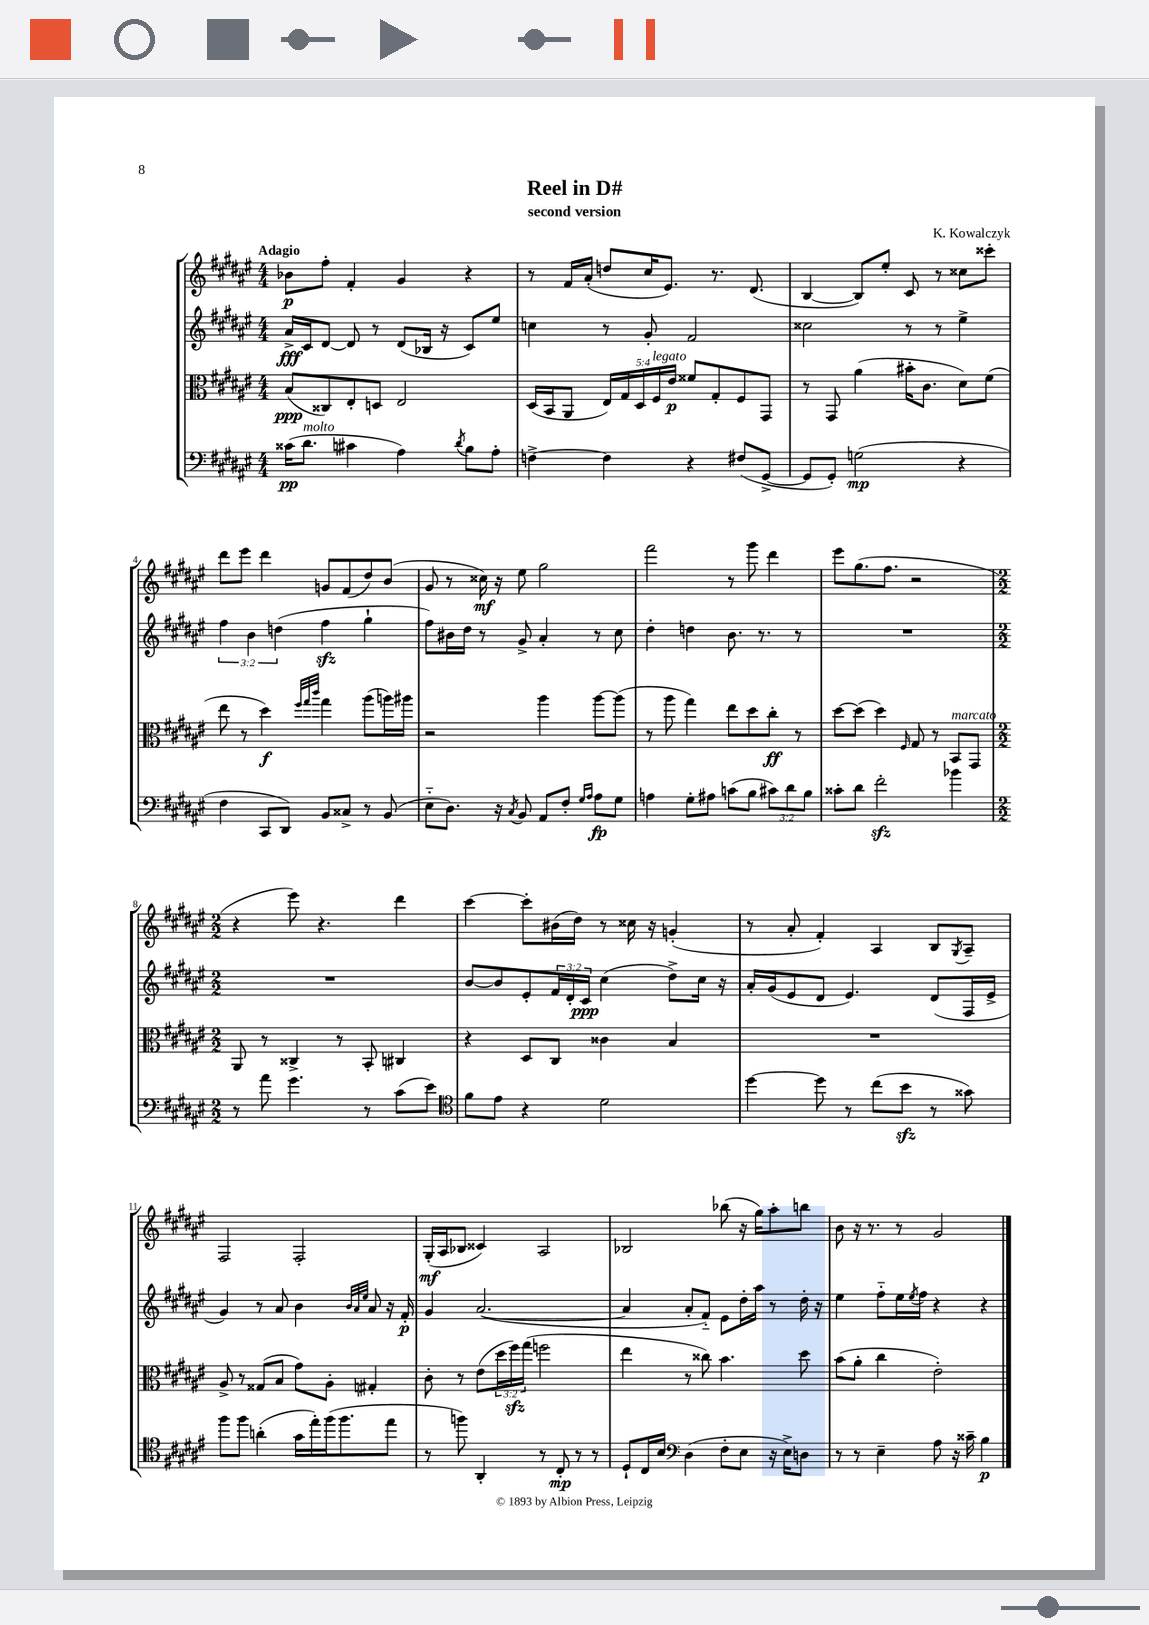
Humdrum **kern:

**kern	**kern	**kern	**kern
*staff4	*staff3	*staff2	*staff1
*clefF4	*clefC3	*clefG2	*clefG2
*k[f#c#g#d#a#e#]	*k[f#c#g#d#a#e#]	*k[f#c#g#d#a#e#]	*k[f#c#g#d#a#e#]
*M4/4	*M4/4	*M4/4	*M4/4
(16c##\LK	(8B/L	16a#^/LL	8b-\L
8.d#\J	.	16c#/J	.
.	8C##/)	[8d#/J	8ff#'\J
4c#\	8E#'/	8d#/]	4f#'/
.	8D/J	8r	.
4A#\)	2E#/	(8d#/L	4g#/
.	.	16B-/Jk	.
.	.	16r	.
8qd#/	.	.	.
8B\L	.	8c#/L)	4r
8A#'\J	.	8ee#/J	.
=	=	=	=
[4F^\	(16D#/LL	4cc\	8r
.	16BB/J	.	.
.	8AA#/J	.	16f#/LL
.	.	.	(16a#'/JJ
4F\]	20E#/LL)	8r	8dd/L
.	20G#/	.	.
.	20D#/	.	.
.	.	8g#'/	16cc#/K
.	20F#/	.	.
.	.	.	8.e#/J)
.	20e#/JJ	.	.
4r	8f##/L	2f#/	.
.	8G#'/	.	8.r
(8F#/L	8F#/	.	.
.	.	.	(8.d#/
[8GG#^/J	8GG#/J	.	.
=	=	=	=
8GG#/]L	8r	2cc##\	[4B/
8GG#'/J)	8GG#/	.	.
(2G\	(4a#\	.	8B/]L)
.	.	.	8ee#'/J
.	16b#'\LK	8r	8c#/
.	8.c#\J	.	.
.	.	8r	8r
4r	8d#\L)	4ee#^\	8cc##\L
.	(8f#\J	.	8ccc##'\J
=	=	=	=
4F#\	8ee#\	6ff#\	8ddd#\L
.	8r	.	8eee#\J
.	.	6b\	.
8CC#/L	4dd#\)	.	4ddd#\
.	.	(6dd\	.
8DD#/J)	.	.	.
.	32qqff#/LLL	.	.
.	32qqgg#/	.	.
.	32qqccc#/JJJ	.	.
8BB/L	4gg#\	4ff#\	8g/L
8C##^/J	.	.	(8f#/
8r	(8aa#\L	4gg#`\	8dd#/)
(8BB/	16aa\L)	.	(8b/J
.	16aa#\JJ	.	.
=	=	=	=
8E#'~\L	2r	8ff#\L)	8g#/
8.D#\J)	.	16b#\L	8r
.	.	16dd#\JJ	.
.	.	8r	16cc##\)
16r	.	.	16r
8qC#/	.	.	.
8BB/	.	8g#^/	8ee#\
8AA#/L	4aa#\	4a#'/	2gg#\
8F#'/J	.	.	.
16qqG#/LL	.	.	.
16qqA#/JJ	.	.	.
8A#\L	[8aa#\L	8r	.
8G#\J	(8aa#\]J	8cc#\	.
=	=	=	=
4A\	8r	4dd#'\	2fff#\
.	8aa#\	.	.
8G#'\L	4gg#\)	4dd\	.
8A#\J	.	.	.
(8c\L	8ee#\L	8.b\	8r
8B\J	8dd#\	.	8ggg#\
.	.	8.r	.
12c#\L)	8cc#'\J	.	4ddd#\
12d#\	.	.	.
.	8r	8r	.
12B\J	.	.	.
=	=	=	=
8c##'\L	[8dd#\L	1r	8eee#\L
8d#\J	(8dd#\]J	.	(8.gg#\
2f#'\	4dd#\)	.	.
.	.	.	8.ff#\J
.	16qqF#/	.	.
.	8G#/	.	2r
.	8r	.	.
4b-\	8BB/L	.	.
.	8GG#/J	.	.
=	=	=	=
*M2/2	*M2/2	*M2/2	*M2/2
8r	8AA#/	1r	4r
8a#\	8r	.	.
4.g#\	4C##^/	.	8eee#\)
.	.	.	4.r
.	8r	.	.
8r	8BB'/	.	.
(8c#\L	4C#/	.	4ddd#\
8e#\J)	.	.	.
=	=	=	=
*clefC4	*	*	*
8f#\L	4r	[8b/L	[4ccc#\
8e#\J	.	8b/]	.
4r	8D#/L	8e#'/	8ccc#'\]L
.	8C#/J	24f#/L	(16b#\L
.	.	24d#'/	.
.	.	.	16dd#\JJ)
.	.	24c#/JJ	.
2d#\	4c##\	(4cc#\	8r
.	.	.	16cc##\
.	.	.	16r
.	4B/	8dd#^\L)	(4g'/
.	.	16cc#\Jk	.
.	.	16r	.
=	=	=	=
[4dd#\	1r	16a#'/LL	8r
.	.	(16g#/J	.
.	.	8e#/	8a#'/
8dd#\]	.	8d#/J	4f#'/)
8r	.	4.e#/)	.
(8cc#\L	.	.	4A#/
8b\J	.	.	.
8r	.	(8d#/L	8B/L
.	.	.	8qG#/
8g##\)	.	16F#/L	8A#~/J
.	.	16e#^/JJ	.
=	=	=	=
8ff#\L	8A#^/	4g#/)	2F#/
8ff#\J	8r	.	.
(4a'\	(8G##/L	8r	.
.	8B/J	8a#/	.
16g#\LL	8g#\L)	4b\	2F#'/
16ee#'\)	.	.	.
(16ff#\J	8A#'\J	.	.
8.ff#\	.	.	.
.	.	32qqb/LLL	.
.	.	32qqa#/	.
.	.	32qqee#/JJJ	.
.	4G#'/	8a#/	.
8ee#\J	.	16r	.
.	.	16f#'/	.
=	=	=	=
8r	8c#'\	4g#/	(16G#'/LL
.	.	.	16A#/J
8ff\)	8r	.	8B-/J
4AA#'/	(8e#\L	([2.a#/	4c##/)
.	24dd#\L	.	.
.	24ff#\)	.	.
.	(24gg#\JJ	.	.
8r	2ff\	.	2A#/
8C#'/	.	.	.
8r	.	.	.
8r	.	.	.
=	=	=	=
8D#`/L	4ee#\	4a#/]	2B-/
16C#/L	.	.	.
16B/JJ	.	.	.
*clefF4	*	*	*
(4D#\	8r	8a#'/L	.
.	8cc##\)	8f#'~/J)	.
8F#'\L	4.b\	8e#\L	(8bb-\
8E#\J	.	16dd#'\L	16r
.	.	16aa#\JJ	16gg#\LK)
16r	.	8r	8aa#'\
16E#^\LK)	.	.	.
8D\J	8dd#\	16dd#'\	8bb\J
.	.	16r	.
=	=	=	=
8r	(8b\L	4ee#\	8b\
8r	8a#'\J	.	16r
.	.	.	8.r
4E#~\	4cc#\	8ff#'~\L	.
.	.	16ee#\L	8r
.	.	8qee#/	.
.	.	16ff#\JJ	.
8A#\	2e#'\)	4r	2g#/
16r	.	.	.
16c##~\	.	.	.
4B\	.	4r	.
==	==	==	==
*-	*-	*-	*-
